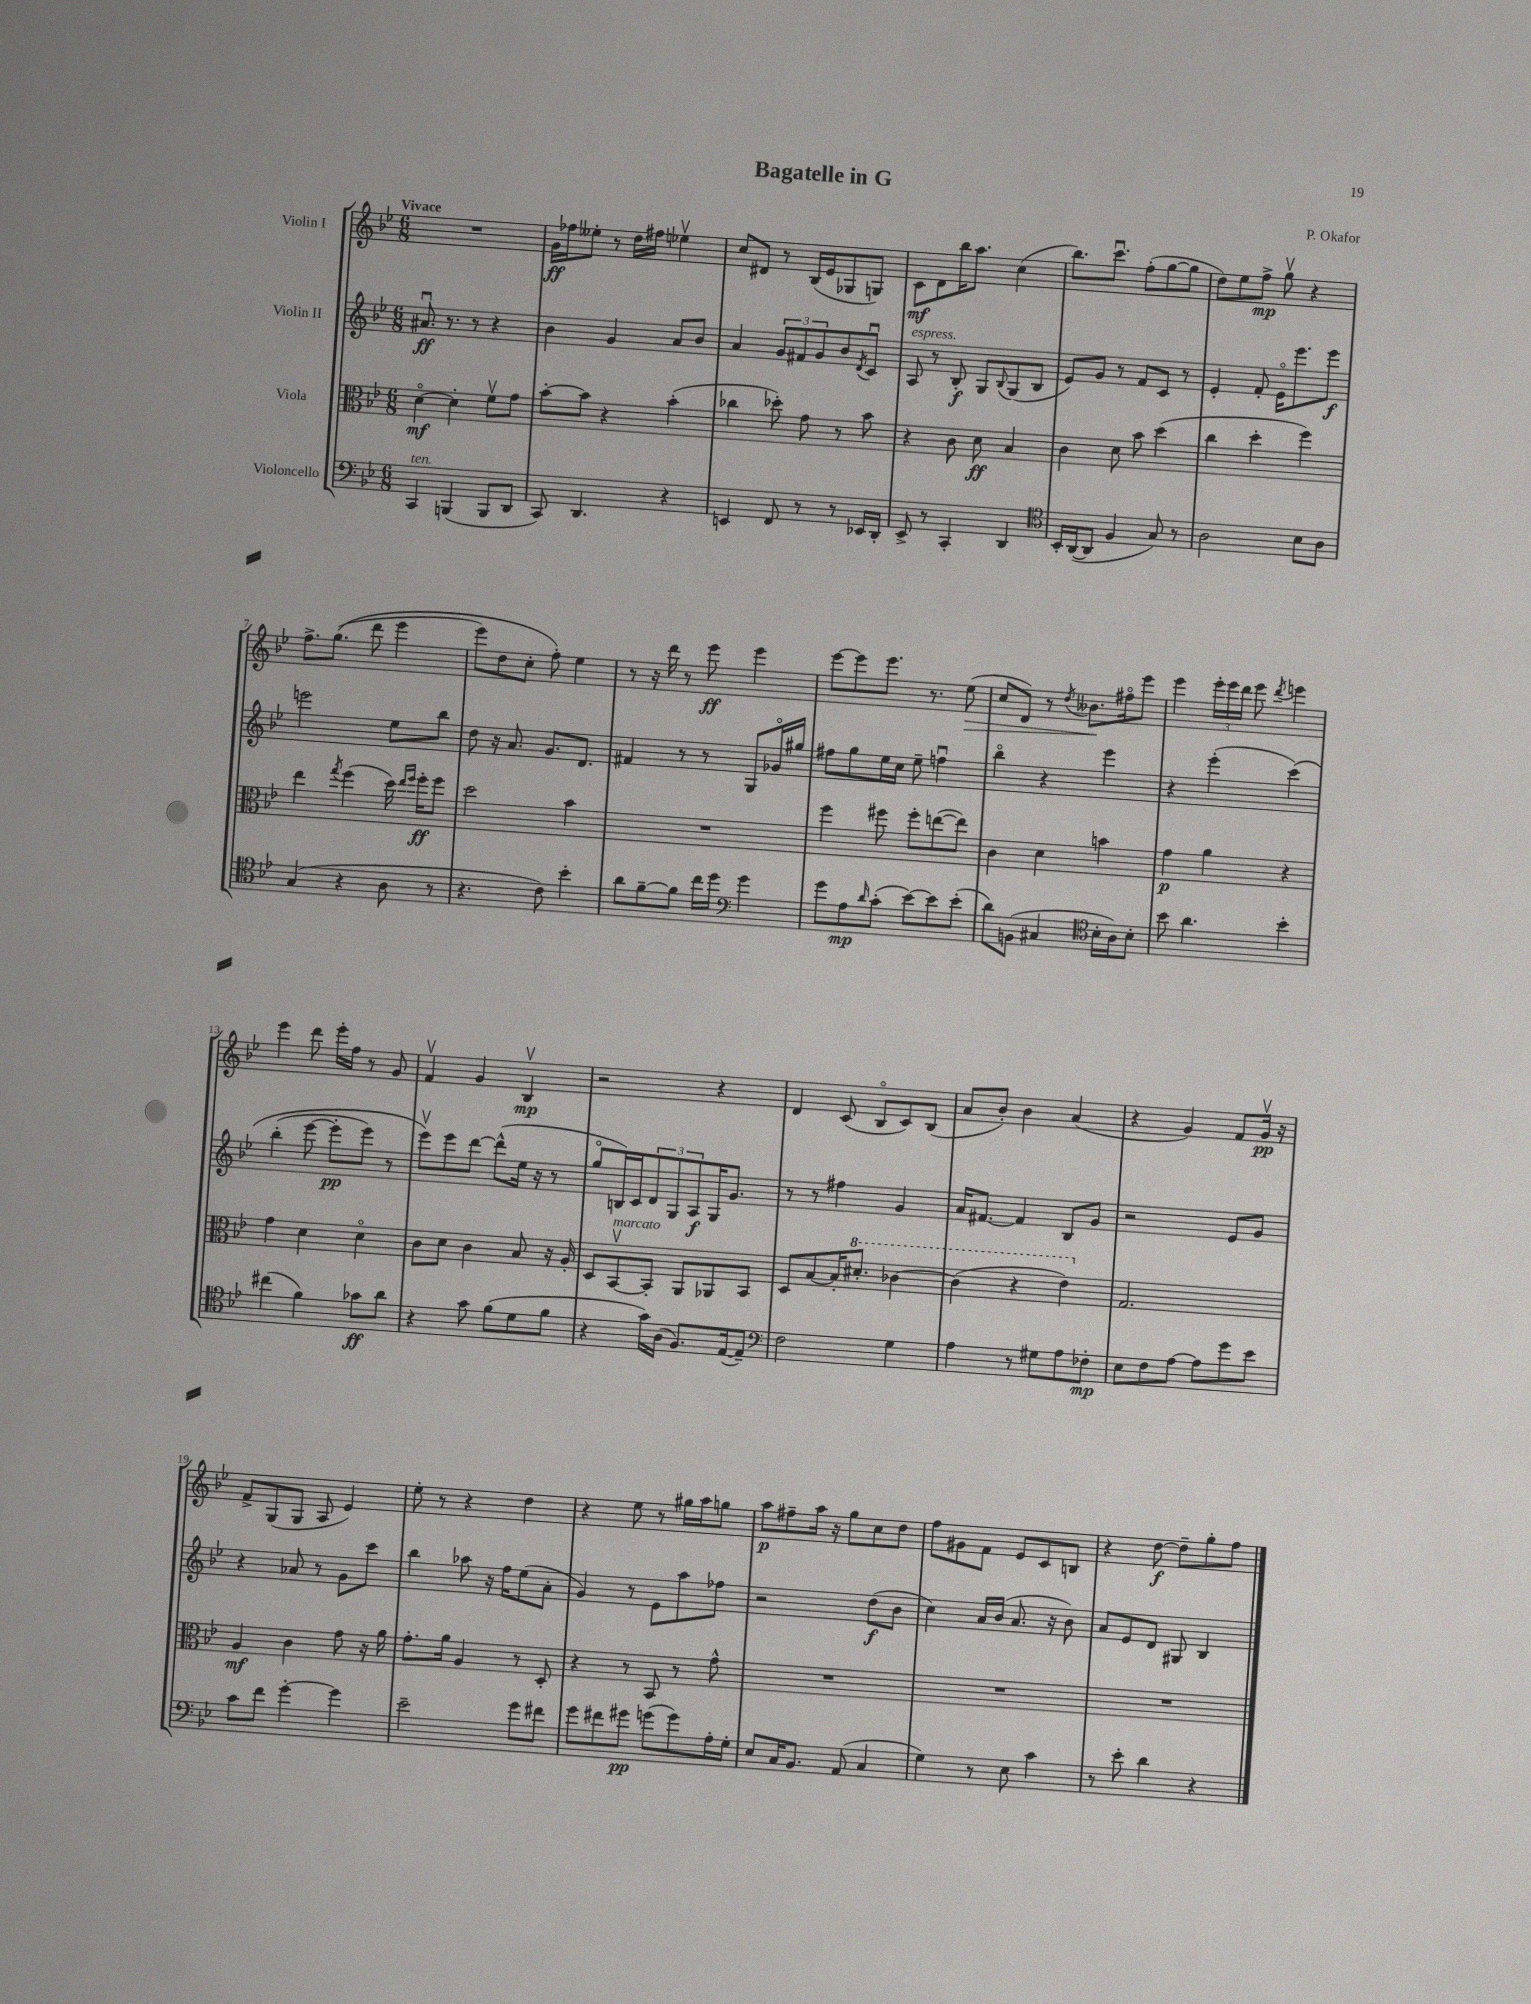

**kern	**dynam	**kern	**dynam	**kern	**dynam	**kern	**dynam
*part4	*part4	*part3	*part3	*part2	*part2	*part1	*part1
*staff4	*staff4	*staff3	*staff3	*staff2	*staff2	*staff1	*staff1
*I"Violoncello	*	*I"Viola	*	*I"Violin II	*	*I"Violin I	*
*clefF4	*	*clefC3	*	*clefG2	*	*clefG2	*
*k[b-e-]	*	*k[b-e-]	*	*k[b-e-]	*	*k[b-e-]	*
*M6/8	*	*M6/8	*	*M6/8	*	*M6/8	*
=1	=1	=1	=1	=1	=1	=1	=1
!	!	!	!	!	!	!LO:TX:a:B:t=Vivace	!
!LO:TX:a:i:t=ten.	!	!	!	!	!	!	!
4CC/	.	[4d\	mf	8.a#Xu/	ff	2.r	.
.	.	.	.	8.r	.	.	.
(4BBBn/	.	4d'\]	.	.	.	.	.
.	.	.	.	8r	.	.	.
8BBB/L	.	8fv\L	.	4r	.	.	.
8DD/J	.	8g\J	.	.	.	.	.
=2	=2	=2	=2	=2	=2	=2	=2
8CC/)	.	[8b-'\L	.	4b-\	.	16g\LL	ff
.	.	.	.	.	.	16ff-X\J	.
4.DD/	.	8b-\J]	.	.	.	8ee--X'\J	.
.	.	4r	.	4g/	.	8r	.
.	.	.	.	.	.	16dd\LL	.
.	.	.	.	.	.	16ff#X\JJ	.
4r	.	(4b-'\	.	8a/L	.	4ee-Xv\	.
.	.	.	.	8b-/J	.	.	.
=3	=3	=3	=3	=3	=3	=3	=3
4EEn/	.	4cc-X\	.	4a/	.	8cc/L	.
.	.	.	.	.	.	8d#X/J	.
8FF/	.	8dd-X'\)	.	12g/L	.	8r	.
.	.	.	.	12f#X/	.	.	.
8r	.	8g\	.	.	.	(16B-/LL	.
.	.	.	.	12g/	.	.	.
.	.	.	.	.	.	16e-/J	.
8r	.	8r	.	8b-/	.	8G-X/	.
.	.	.	.	8qd/	.	.	.
16EE-X/LL	.	8b-\	.	8cu/J	.	8Gn/J)	.
16DD'/JJ	.	.	.	.	.	.	.
=4	=4	=4	=4	=4	=4	=4	=4
!	!	!	!	!LO:TX:a:i:t=espress.	!	!	!
8EE-^/	.	4r	.	8A/	.	8c\L	mf
8r	.	.	.	8r	.	8d\	.
4CC'/	.	8c\	.	8B-'/	f	16bb-\K	.
.	.	.	.	.	.	8.aa\J	.
.	.	8d\	ff	8G/L	.	.	.
.	.	.	.	8qqB-/	.	.	.
4DD/	.	4B-/	.	(8G/	.	(4cc\	.
.	.	.	.	8B-/J	.	.	.
=5	=5	=5	=5	=5	=5	=5	=5
*clefC4	*	*	*	*	*	*	*
16BB-'/LL	.	4c\	.	8e-/L)	.	8.bb-\L)	.
([16AA/J	.	.	.	.	.	.	.
8AA/J]	.	.	.	8g/J	.	.	.
.	.	.	.	.	.	8.cccu\J	.
4F/	.	8d\	.	8r	.	.	.
.	.	8b-\	.	8f/L	.	(8ff'\L	.
8G/)	.	(4dd\	.	8c/J	.	[8gg\	.
8r	.	.	.	8r	.	8gg\J]	.
=6	=6	=6	=6	=6	=6	=6	=6
2A\	.	4cc\	.	4e-'/	.	8dd\L)	.
.	.	.	.	.	.	8ee-\	.
.	.	4dd'\	.	8f'/	.	8ff^\J	mp
.	.	.	.	16e-\KL	.	8ggv\	.
.	.	.	.	8.eee-\	.	.	.
8B-\L	.	4ff\)	.	.	.	4r	.
8A\J	.	.	.	8eee-\J	f	.	.
!!LO:LB:g=z
=7	=7	=7	=7	=7	=7	=7	=7
(4G/	.	4ee-\	.	2eeen\	.	8.ff^\L	.
.	.	.	.	.	.	((8.gg\J	.
.	.	8qgg/	.	.	.	.	.
4r	.	(4ff\	.	.	.	.	.
.	.	.	.	.	.	8ddd\	.
8A\	.	16dd\)	.	8ee-\L	.	4eee-\	.
.	.	16qqee-/LL	.	.	.	.	.
.	.	16qqff/JJ	.	.	.	.	.
.	.	16ff'\KL	ff	.	.	.	.
8r	.	8ff\J	.	8bb-\J	.	.	.
=8	=8	=8	=8	=8	=8	=8	=8
4.r	.	2dd\	.	8dd\	.	8eee-\L)	.
.	.	.	.	16r	.	8dd\	.
.	.	.	.	8.a/	.	.	.
.	.	.	.	.	.	8cc'\J	.
8c\)	.	.	.	8.g/L	.	8ff'\)	.
4b-'\	.	4b-\	.	.	.	4ee-\	.
.	.	.	.	8.d/J	.	.	.
=9	=9	=9	=9	=9	=9	=9	=9
8a\L	.	2.r	.	4f#X/	.	8r	.
[8f~\	.	.	.	.	.	16r	.
.	.	.	.	.	.	16ddd\	.
8f\J]	.	.	.	8r	.	8r	.
16cc\LL	.	.	.	8r	.	8eee-\	ff
16dd\JJ	.	.	.	.	.	.	.
*clefF4	*	*	*	*	*	*	*
4g\	.	.	.	8G/L	.	4eee-\	.
.	.	.	.	16g-X/L	.	.	.
.	.	.	.	16gg#X/JJ	.	.	.
=10	=10	=10	=10	=10	=10	=10	=10
8g\L	.	4ff\	.	8ff#X\L	.	[8eee-\L	.
8A\	mp	.	.	8gg\	.	8eee-\]	.
16qqd/	.	.	.	.	.	.	.
(8c'\J	.	8ff#X\	.	16ee-\L	.	8.eee-\J	.
.	.	.	.	16cc\JJ	.	.	.
[8e-\L)	.	8ff#'\L	.	8ee-~\	.	.	.
.	.	.	.	.	.	8.r	.
8e-\]	.	([8een\	.	4ffnu\	.	.	.
!	!	!	!	!	!	!	!LO:HP:b
(8e-'\J	.	8ee\J])	.	.	.	(8ee-\	>
=11	=11	=11	=11	=11	=11	=11	=11
8d\L)	.	4c\	.	4bb-\	.	8cc/L	.
(8BBn\J	.	.	.	.	.	8d/J)	.
4C#X/	.	4d\	.	4r	.	8r	.
.	.	.	.	.	.	8qdd/	.
.	.	.	.	.	.	8.b--X\L	.
*clefC4	*	*	*	*	*	*	*
16B-'\LL	.	4bn\	.	4eee-\	.	.	.
16A\J)	.	.	.	.	.	16ff#X\k	]
8B-'\J	.	.	.	.	.	8eee-\J	.
=12	=12	=12	=12	=12	=12	=12	=12
8b-\	.	4g\	p	4r	.	4eee-\	.
4.a\	.	.	.	.	.	.	.
.	.	4a\	.	(4eee-'\	.	24eee-'\LL	.
.	.	.	.	.	.	24eee-\	.
.	.	.	.	.	.	24ddd\JJ	.
.	.	.	.	.	.	8eee-\	.
.	.	.	.	.	.	8qddd/	.
4b-'\	.	4r	.	(4ccc\)	.	4eeen\	.
!!LO:LB:g=z
=13	=13	=13	=13	=13	=13	=13	=13
(4cc#X\	.	4g\	.	(4bb-'\	.	4eee-\	.
4f\)	.	4d\	.	[8eee-\	.	8ddd\	.
.	.	.	.	8eee-'\L]	pp	16eee-'\LL	.
.	.	.	.	.	.	16ff\JJ	.
8g-X\L	ff	4d\	.	8eee-\J)	.	8r	.
8a\J	.	.	.	8r	.	8g/	.
=14	=14	=14	=14	=14	=14	=14	=14
4r	.	8c\L	.	8eee-v\L)	.	4fv/	.
.	.	8d\J	.	8eee-\	.	.	.
8g\	.	4c\	.	[8ddd\J	.	4g/	.
(8f\L	.	.	.	(8ddd^^\L]	.	.	.
8d\	.	8B-/	.	16ee-\Jk	.	4B-v/	mp
.	.	.	.	16r	.	.	.
8f\J	.	16r	.	8r	.	.	.
.	.	16A'/	.	.	.	.	.
=15	=15	=15	=15	=15	=15	=15	=15
4r	.	8D/L	.	8gg/L	.	2r	.
!	!	!LO:TX:a:i:t=marcato	!	!	!	!	!
.	.	[8BB-v/	.	16Bn/L)	.	.	.
.	.	.	.	16c/J	.	.	.
16g\LL)	.	8BB-'/J]	.	12d/	.	.	.
(16A\JJ	.	.	.	.	.	.	.
.	.	.	.	12G/	.	.	.
8.F/L)	.	8AA/L	.	.	.	.	.
.	.	.	.	12A/	f	.	.
.	.	8AA-X/	.	16G/K	.	4r	.
([16E-/k	.	.	.	8.g/J	.	.	.
8E-~/J])	.	8BB-/J	.	.	.	.	.
=16	=16	=16	=16	=16	=16	=16	=16
*clefF4	*	*	*	*	*	*	*
2F\	.	8D/L	.	8r	.	4d/	.
.	.	[8B-/	.	8r	.	.	.
.	.	16B-'/K]	.	4ff#X\	.	(8c/	.
*	*	*8va	*	*	*	*	*
.	.	8.dd#X'/J	.	.	.	.	.
.	.	.	.	.	.	8B-/L	.
4G\	.	[4cc-X\	.	4g/	.	8c/)	.
.	.	.	.	.	.	(8B-/J	.
=17	=17	=17	=17	=17	=17	=17	=17
4A\	.	(4cc-\]	.	16a/KL	.	8a/L	.
.	.	.	.	[8.f#X/J	.	.	.
.	.	.	.	.	.	8b-'/J)	.
8r	.	4r	.	4f#/]	.	4b-\	.
8G#X\L	.	.	.	.	.	.	.
8A\	.	4ee-\)	.	8B-/L	.	(4a/	.
8F-X'\J	mp	.	.	8g/J	.	.	.
=18	=18	=18	=18	=18	=18	=18	=18
*	*	*X8va	*	*	*	*	*
8E-\L	.	2.G/	.	2r	.	4r	.
8F\	.	.	.	.	.	.	.
[8A\J	.	.	.	.	.	4g/)	.
8A\L]	.	.	.	.	.	.	.
8g\	.	.	.	8e-/L	.	8f/L	.
8e-\J	.	.	.	8g/J	.	16gv/Jk	pp
.	.	.	.	.	.	16r	.
!!LO:LB:g=z
=19	=19	=19	=19	=19	=19	=19	=19
8c\L	.	4A/	mf	4r	.	8f^/L	.
8f\J	.	.	.	.	.	(8G/	.
[4g'\	.	4c\	.	8a-X/	.	8G/J	.
.	.	.	.	8r	.	8A/	.
4g\]	.	8g\	.	8g\L	.	4e-/)	.
.	.	16r	.	8ccc\J	.	.	.
.	.	16a\	.	.	.	.	.
=20	=20	=20	=20	=20	=20	=20	=20
2e-~\	.	8.g'\L	.	4bb-\	.	8ee-'\	.
.	.	.	.	.	.	8r	.
.	.	16a\Jk	.	.	.	.	.
.	.	4A/	.	8aa-X\	.	4r	.
.	.	.	.	16r	.	.	.
.	.	.	.	16ff\KL	.	.	.
8g\L	.	8r	.	(8ee-\	.	4dd\	.
8f#X\J	.	8D'/	.	8a'\J	.	.	.
=21	=21	=21	=21	=21	=21	=21	=21
8g\L	.	4r	.	4g/)	.	4r	.
8f#X\	.	.	.	.	.	.	.
8g#X\J	pp	8r	.	8r	.	8ee-\	.
(8gn\L	.	8BB-/	.	8e-\L	.	8r	.
8g\)	.	8r	.	8aa\	.	16gg#X\LL	.
.	.	.	.	.	.	16aa\J	.
16A'\L	.	8g^^\	.	8ff-X\J	.	8ggn\J	.
16G'\JJ	.	.	.	.	.	.	.
=22	=22	=22	=22	=22	=22	=22	=22
8E-/L	.	2.r	.	2r	.	8aa\L	p
16C/K	.	.	.	.	.	8ff#X~\	.
8.BB-/J	.	.	.	.	.	.	.
.	.	.	.	.	.	16aa\Jk	.
.	.	.	.	.	.	16r	.
(8AA/	.	.	.	.	.	8gg\L	.
4C/	.	.	.	(8dd\L	f	8cc\	.
.	.	.	.	8b-\J	.	8dd\J	.
=23	=23	=23	=23	=23	=23	=23	=23
4G\)	.	2.r	.	4cc\)	.	8ff\L	.
.	.	.	.	.	.	8g#X\	.
8r	.	.	.	16a/LL	.	8f\J	.
.	.	.	.	(16b-/JJ	.	.	.
8E-\	.	.	.	8.a/	.	8e-/L	.
4c\	.	.	.	.	.	8c/	.
.	.	.	.	16r	.	.	.
.	.	.	.	8b-\)	.	8Bn/J	.
=24	=24	=24	=24	=24	=24	=24	=24
8r	.	2.r	.	8a/L	.	4r	.
8e-'\	.	.	.	8e-/	.	.	.
4d\	.	.	.	8d/J	.	[8dd\	f
.	.	.	.	8G#X/	.	8dd~\L]	.
4r	.	.	.	4B-/	.	8gg'\	.
.	.	.	.	.	.	8ff\J	.
==	==	==	==	==	==	==	==
*-	*-	*-	*-	*-	*-	*-	*-
